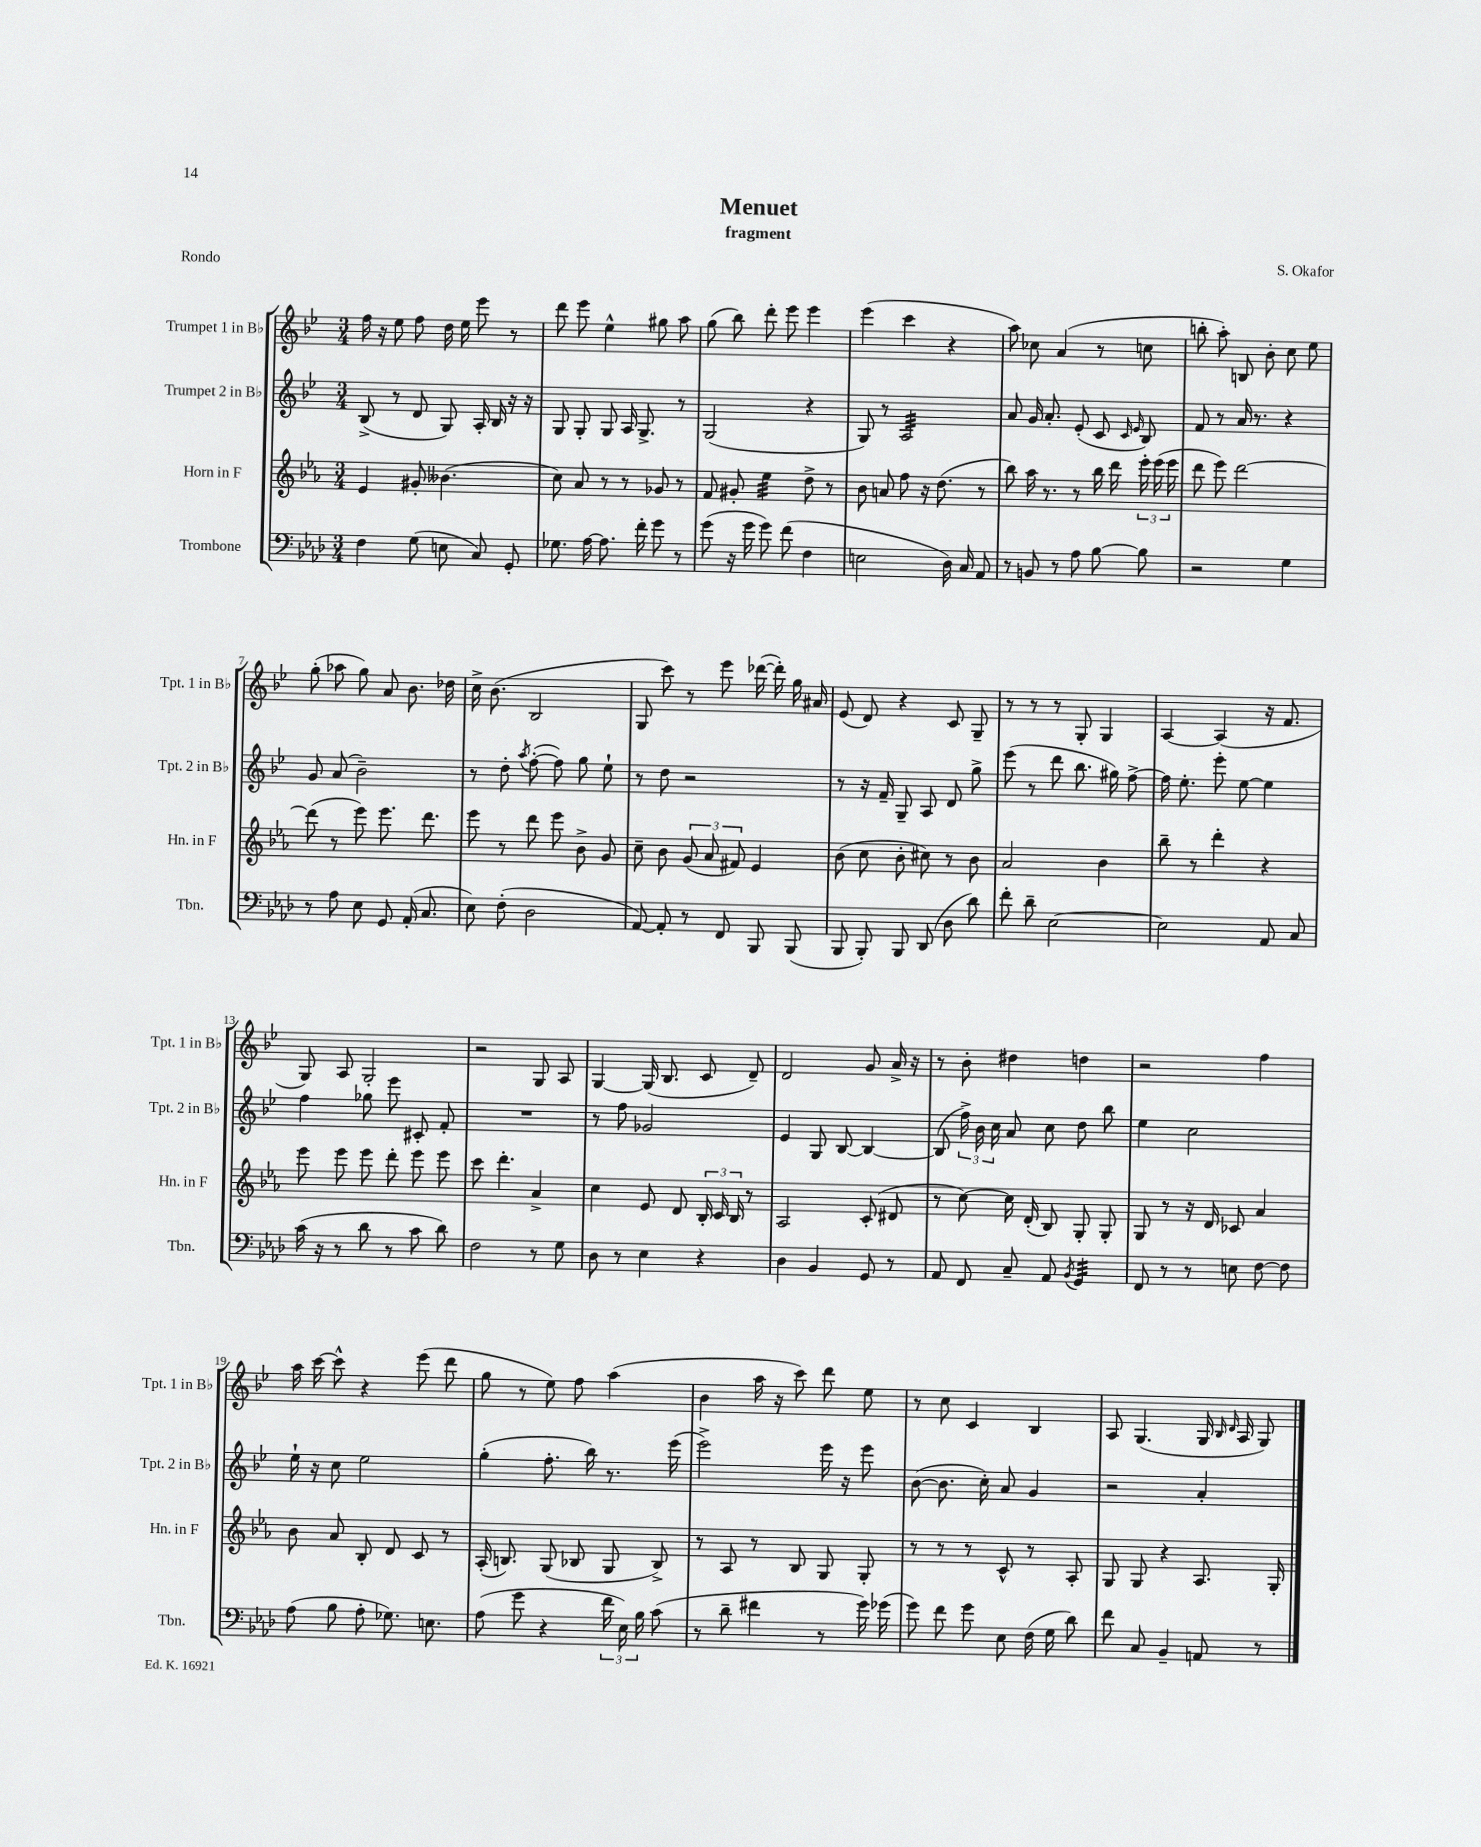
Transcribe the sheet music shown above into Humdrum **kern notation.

**kern	**kern	**kern	**kern
*part4	*part3	*part2	*part1
*staff4	*staff3	*staff2	*staff1
*I"Trombone	*I"Horn in F	*I"Trumpet 2 in B♭	*I"Trumpet 1 in B♭
*I'Tbn.	*I'Hn. in F	*I'Tpt. 2 in B♭	*I'Tpt. 1 in B♭
*clefF4	*clefG2	*clefG2	*clefG2
*k[b-e-a-d-]	*k[b-e-a-]	*k[b-e-]	*k[b-e-]
*M3/4	*M3/4	*M3/4	*M3/4
=1	=1	=1	=1
4F\	4e-/	(8B-^/	16ff\
.	.	.	16r
.	.	8r	8ee-\
(8G\	8g#X'/	8d/	8ff\
8En\	(4.b--X\	8G/)	16dd\
.	.	.	16ee-\
8C/)	.	16A'/	8eee-\
.	.	16B-/	.
8GG'/	.	16r	8r
.	.	16r	.
=2	=2	=2	=2
8.G-X\	8cc\)	8G/	8ddd\
.	8a-/	8G'/	8eee-\
[16A-\	.	.	.
8.A-\]	8r	8G/	4ee-^^\
.	8r	16A/	.
16f'\	.	8.G^/	.
8g\	8g-X/	.	8gg#X\
8r	8r	8r	8aa\
=3	=3	=3	=3
(8g\	8f/	(2G/	(8gg\
16r	8g#X'/	.	8bb-\)
16g\	.	.	.
*	*tremolo	*	*
8g\)	32ee-\LLL	.	8ddd'\
.	32ee-\	.	.
.	32ee-\	.	.
.	32ee-\	.	.
(8f\	32ee-\	.	8eee-\
.	32ee-\	.	.
.	32ee-\	.	.
.	32ee-\JJJ	.	.
*	*Xtremolo	*	*
4F\	8dd^\	4r	4eee-\
.	8r	.	.
=4	=4	=4	=4
2En\	8b-\	8G/)	(4eee-\
.	8an/	8r	.
*	*	*tremolo	*
.	8ff\	32A/LLL	4ccc\
.	.	32A/	.
.	.	32A/	.
.	.	32A/	.
.	16r	32A/	.
.	.	32A/	.
.	(8.dd\	32A/	.
.	.	32A/	.
16D-\)	.	32A/	4r
.	.	32A/	.
16C/	.	32A/	.
.	.	32A/	.
8AA-/	8r	32A/	.
.	.	32A/	.
.	.	32A/	.
.	.	32A/JJJ	.
*	*	*Xtremolo	*
=5	=5	=5	=5
8r	8bb-\)	8a/	8aa\)
8BBn/	16aa-\	16g/	8cc-X\
.	8.r	8.a'/	.
8r	.	.	(4a/
8A-\	8r	(8e-'/	.
[8B-\	16bb-\	8c/	8r
.	16ddd\	.	.
.	.	16qqc/	.
.	.	16qqe-/	.
8B-\]	24eee-'\	8B-/)	8ccn\
.	(24eee-\	.	.
.	24eee-\	.	.
=6	=6	=6	=6
2r	8ddd\	8f/	8bbn'\
.	8eee-\)	8r	8aa'\)
.	[2ddd\	16a/	8Bn/
.	.	8.r	.
.	.	.	8b-'\
4G\	.	4r	8cc\
.	.	.	8ee-\
!!LO:LB:g=z
=7	=7	=7	=7
8r	(8ddd\]	8g/	(8gg'\
8A-\	8r	(8a/	8aa-X\
8E-\	8eee-\)	2b-~\)	8gg\)
8GG/	8.eee-\	.	8a/
(16AA-'/	.	.	8.b-\
8.C/	8.ddd\	.	.
.	.	.	16dd-X\
=8	=8	=8	=8
8E-\)	8eee-\	8r	16cc^\
.	.	.	(8.b-\
(8F'\	8r	8dd'\	.
.	.	8qaa/	.
2D-\	8ddd\	([8ff'\	2B-/
.	8eee-\	8ff\])	.
.	8b-^\	8gg\	.
.	8g/	8ee-`\	.
=9	=9	=9	=9
[8AA-/)	8cc~\	8r	8G/
8AA-'/]	8b-\	8dd\	8ccc\)
8r	(12g/	2r	8r
.	12a-/	.	.
8FF/	.	.	8eee-\
.	12f#X/)	.	.
8BBB-/	4e-/	.	([16ddd-X\
.	.	.	16ddd-'\])
(8BBB-/	.	.	16gg\
.	.	.	16a#X/
=10	=10	=10	=10
8BBB-/	(8b-\	8r	(8e-/
8BBB-'/)	8cc\	16r	8d/)
.	.	16f~/	.
8BBB-/	8b-'\	8G~/	4r
(8DD-/	8cc#X\)	8A/	.
8D-\	8r	8d/	8c/
8d-\)	8b-\	8gg^\	8G~/
=11	=11	=11	=11
8f'\	2a-/	(8eee-\	8r
8d-~\	.	8r	8r
[2E-\	.	8ddd\	8r
.	.	8.bb-\	8G'/
.	4b-\	.	4G/
.	.	16gg#X\)	.
.	.	[8ff^\	.
=12	=12	=12	=12
2E-\]	8bb-~\	16ff\]	[4A/
.	.	8.ee-'\	.
.	8r	.	.
.	4ddd'\	8eee-'\	(4A/]
.	.	[8ee-\	.
8AA-/	4r	4ee-\]	16r
.	.	.	8.f/
8C/	.	.	.
!!LO:LB:g=z
=13	=13	=13	=13
(16c\	8eee-\	4ff\	8G/)
16r	.	.	.
8r	8eee-\	.	8A/
8d-\	8eee-\	8gg-X\	2G'/
8r	8ddd'\	8eee-\	.
8c\	8eee-\	8c#X'/	.
8d-\)	8eee-\	8f'/	.
=14	=14	=14	=14
2F\	8ccc\	2.r	2r
.	4.ddd'\	.	.
8r	4a-^/	.	8G/
8G\	.	.	8A/
=15	=15	=15	=15
8D-\	4cc\	8r	[4G/
8r	.	8ff\	.
4E-\	8e-/	2g-X/	(16G/]
.	.	.	8.B-/
.	8d/	.	.
4r	24B-'/	.	8c/
.	24c/	.	.
.	24B-/	.	.
.	8r	.	8d~/)
=16	=16	=16	=16
4D-\	2A-/	4e-/	2d/
4BB-/	.	8G/	.
.	.	[8B-/	.
8GG/	(8c'/	4B-/_	8g/
8r	8d#X/	.	16a^/
.	.	.	16r
=17	=17	=17	=17
8AA-/	8r	(8B-/]	8r
8FF/	[8cc\)	24ff^\)	8b-'\
.	.	24b-\	.
.	.	24cc\	.
8C~/	16cc\]	8a/	4dd#X\
.	(16d'/	.	.
8AA-/	8B-/)	8cc\	.
8qBB-/	.	.	.
*tremolo	*	*	*
32GG/LLL	8G'/	8dd\	4ddn\
32GG/	.	.	.
32GG/	.	.	.
32GG/	.	.	.
32GG/	8G'/	8bb-\	.
32GG/	.	.	.
32GG/	.	.	.
32GG/JJJ	.	.	.
*Xtremolo	*	*	*
=18	=18	=18	=18
8FF/	8G/	4ee-\	2r
8r	8r	.	.
8r	16r	2cc\	.
.	16d/	.	.
8En\	8c-X/	.	.
[8F\	4a-/	.	4ff\
8F\]	.	.	.
!!LO:LB:g=z
=19	=19	=19	=19
(8A-\	8b-\	16ee-`\	16aa\
.	.	16r	[16ccc\
8B-\	8a-/	8cc\	8ccc^^\]
8A-'\	8B-'/	2ee-\	4r
8.G-X\)	8d/	.	.
.	8c/	.	(8eee-\
8.En\	.	.	.
.	8r	.	8ddd\
=20	=20	=20	=20
(8A-\	(16A-'/	(4gg'\	8gg\
.	8.Bn/)	.	.
8g\	.	.	8r
4r	(8G/	8.ff'\	8ee-\)
.	8B-X/	.	8ff\
.	.	16bb-\)	.
24f\	8G/	8.r	(4aa\
24E-\)	.	.	.
24B-\	.	.	.
(8c\	8B-^/)	.	.
.	.	(16eee-\	.
=21	=21	=21	=21
8r	8r	2eee-^\)	4b-\
8d-~\	8A-/	.	.
4f#X\	8r	.	16aa\
.	.	.	16r
.	8B-/	.	8ccc\)
8r	8G/	16eee-\	8ddd\
.	.	16r	.
16g\)	8G'/	8eee-\	8ee-\
(16g-X\	.	.	.
=22	=22	=22	=22
8g\)	8r	([8b-\	8r
8f\	8r	8.b-\]	8cc\
8g\	8r	.	4c/
.	.	16cc'\)	.
8E-\	8c^^/	8a/	.
(16F\	8r	4g/	4B-/
16G\	.	.	.
8d-\)	8A-'/	.	.
=23	=23	=23	=23
8f\	8G/	2r	8A/
8C/	8G/	.	(4.G/
4BB-~/	4r	.	.
8AAn/	8.A-/	4a'/	16G/
.	.	.	16qqB-/
.	.	.	16qqd/
.	.	.	16A/
8r	.	.	8G/)
.	16G'/	.	.
==	==	==	==
*-	*-	*-	*-
